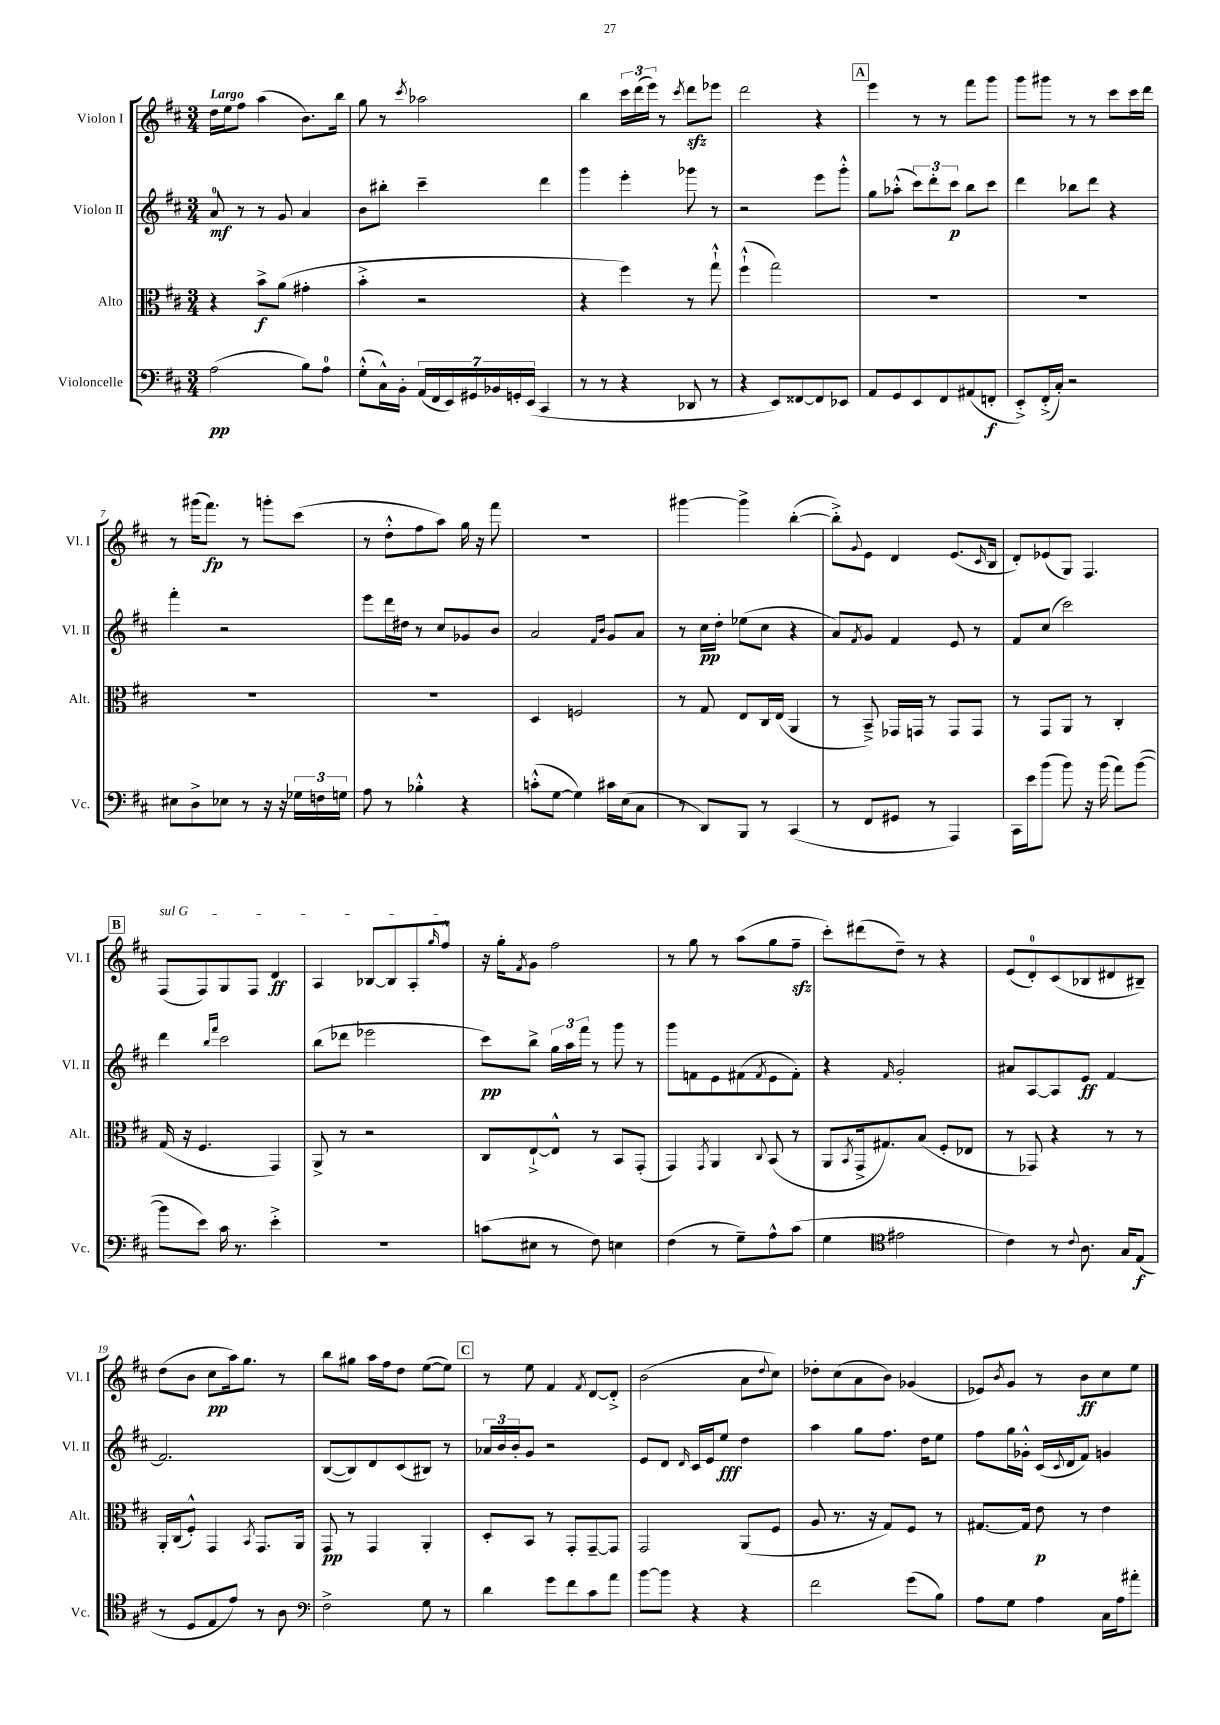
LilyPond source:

<<
\new StaffGroup <<
\new Staff = "s0" \with { instrumentName = "Violon I" shortInstrumentName = "Vl. I" } {
    \clef treble \key d \major \numericTimeSignature \time 3/4 \tempo "Largo"
    d''16 e''16 fis''8 a''4( b'8.) b''16 |
    g''8 r8 \acciaccatura { cis'''8 } aes''2 |
    b''4 \tuplet 3/2 { cis'''16 d'''16( e'''16) } r8 \acciaccatura { cis'''8 } d'''8\sfz ees'''8 |
    d'''2 r4 |
    \mark \markup { \box "A" } e'''4 r8 r8 fis'''8 g'''8 |
    g'''8 gis'''8 r8 r8 cis'''8 cis'''16 d'''16 |
    r8 gis'''16( fis'''8.\fp) r8 g'''8-. cis'''8( |
    r8 d''8-.-^ fis''8 a''8) g''16 r16 fis'''8 |
    R2. |
    gis'''4~ gis'''4-> b''4~-.( |
    b''8-.->) \appoggiatura { g'8 } e'8 d'4 e'8.( \grace { cis'16 } b16 |
    d'8-.) ees'8( g8) fis4. |
    \mark \markup { \box "B" } \once \override TextSpanner.bound-details.left.text = \markup { \italic "sul G" } fis8\startTextSpan( fis8) g8 fis8 d'4\ff |
    a4 bes8~ bes8 a8-. \grace { g''16 } fis''8-^\stopTextSpan |
    r16 g''16-. \acciaccatura { fis'8 } g'8 fis''2 |
    r8 g''8 r8 a''8( g''8 fis''8--\sfz |
    cis'''8-.) dis'''8( d''8--) r8 r4 |
    e'8( d'8-0-.) cis'8( bes8 dis'8 bis8--) |
    d''8( b'8 cis''8\pp a''16) g''8. r8 |
    b''8 gis''8 a''16 fis''16 d''8 e''8~( e''8) |
    \mark \markup { \box "C" } r8 e''8 fis'4 \acciaccatura { fis'8 } d'8~ d'8-.-> |
    b'2( a'8 \appoggiatura { d''8 } cis''8) |
    des''8-. cis''8( a'8 b'8) ges'4( |
    ees'8) \acciaccatura { b'8 } g'8 r8 b'8\ff cis''8 e''8 \bar "|." |
}
\new Staff = "s1" \with { instrumentName = "Violon II" shortInstrumentName = "Vl. II" } {
    \clef treble \key d \major \numericTimeSignature \time 3/4
    a'8-0\mf r8 r8 g'8 a'4 |
    b'8 bis''8-. cis'''4-- d'''4 |
    g'''4 e'''4-. ges'''8 r8 |
    r2 e'''8 g'''8-.-^ |
    \mark \markup { \box "A" } g''8 aes''8-.-^( \tuplet 3/2 { cis'''8) d'''8-. cis'''8\p } b''8 cis'''8 |
    d'''4 bes''8 d'''8 r4 |
    fis'''4-. r2 |
    e'''8 d'''16 dis''16 r8 cis''8 ges'8 b'8 |
    a'2 \grace { fis'16 b'16 } g'8 a'8 |
    r8 cis''16\pp d''16-. ees''8( cis''8 r4 |
    a'8) \acciaccatura { fis'8 } g'8 fis'4 e'8 r8 |
    fis'8 cis''8( cis'''2) |
    \mark \markup { \box "B" } d'''4 \grace { b''16 fis'''16 } cis'''2 |
    b''8( des'''8 ees'''2 |
    cis'''8\pp) b''8-> \tuplet 3/2 { g''16 a''16 fis'''16 } r8 g'''8 r8 |
    g'''8 f'8 e'8 fis'8( \acciaccatura { fis'8 } e'8 fis'8-.) |
    r4 \grace { fis'16 } g'2-. |
    ais'8 a8~ a8 e'8\ff fis'4~ |
    fis'2. |
    b8~( b8) d'8 cis'8( bis8) r8 |
    \mark \markup { \box "C" } \tuplet 3/2 { aes'16 b'16 b'16-. } g'8 r2 |
    e'8 d'8 \grace { d'16 } cis'16 e'16 e''8\fff d''4 |
    a''4 g''8 fis''8. d''16 e''8 |
    fis''8 g''16 ges'16-.-^ cis'16( \appoggiatura { cis'8 } d'16 fis'8) g'4 \bar "|." |
}
\new Staff = "s2" \with { instrumentName = "Alto" shortInstrumentName = "Alt." } {
    \clef alto \key d \major \numericTimeSignature \time 3/4
    r4 b'8->\f a'8( gis'4-. |
    b'4-.-> r2 |
    r4 fis''4) r8 g''8-!-^ |
    fis''4-!-^( g''2) |
    \mark \markup { \box "A" } R2. |
    R2. |
    R2. |
    R2. |
    d4 f2 |
    r8 g8 e8 cis16 e16( a,4 |
    r8 b,8--->) ges,16 g,16 r8 g,8 g,8 |
    r8 g,8 a,8 r8 cis4-. |
    \mark \markup { \box "B" } g16( r16 fis4. g,4) |
    a,8-> r8 r2 |
    cis8 e8~-!-> e8-^ r8 b,8 g,8-.( |
    g,4) \acciaccatura { g,8 } a,4 \appoggiatura { cis8 } b,8( r8 |
    a,8 \acciaccatura { b,8 } g,16-> gis8.) b8( fis8-. ees8 |
    r8 ges,8) r4 r8 r8 |
    a,16-. cis16( fis8-.-^) g,4 \acciaccatura { b,8 } g,8. a,16 |
    g,8\pp r8 g,4 a,4-. |
    \mark \markup { \box "C" } d8-. b,8 r8 g,8-. g,8~-- g,8 |
    g,2 a,8( fis8 |
    a8 r8. r16 g8) fis8 r8 |
    gis8.~ gis16 e'8\p r8 e'4 \bar "|." |
}
\new Staff = "s3" \with { instrumentName = "Violoncelle" shortInstrumentName = "Vc." } {
    \clef bass \key d \major \numericTimeSignature \time 3/4
    a2\pp( b8) a8-0 |
    g8-.-^( cis16-^) b,16-. \tuplet 7/4 { a,16( fis,16 e,16) gis,16 bes,16 g,16-. e,16( } cis,4 |
    r8 r8 r4 des,8 r8 |
    r4 e,8) fisis,8~ fisis,8 ees,8 |
    \mark \markup { \box "A" } a,8 g,8 e,8 fis,8 ais,8( f,8-.\f |
    e,8-.->) fis,16-.->( cis16-.) r2 |
    eis8 d8-> ees8 r8 r16 r16 \tuplet 3/2 { ges16 f16 g16 } |
    a8 r8 bes4-.-^ r4 |
    c'8-.-^( g8~ g4) cis'16 e16( cis8 |
    r8 d,8) b,,8 r8 cis,4( |
    r8 fis,8 gis,8 r8 a,,4) |
    cis,16 e'16 b'8( b'8) r16 b'16( a'8) b'8~( |
    \mark \markup { \box "B" } b'8 e'8) cis'16 r8. e'4-.-> |
    R2. |
    c'8( eis8 r8 fis8) e4 |
    fis4( r8 g8--) a8-^ cis'8( |
    g4 \clef tenor eis'2 |
    cis'4) r8 \appoggiatura { cis'8 } a8. g16 e8\f( |
    r8 d8 e8 e'8) r8 a8 |
    \clef bass fis2-> g8 r8 |
    \mark \markup { \box "C" } d'4 g'8 fis'8 cis'8 a'8 |
    b'8~ b'8 r4 r4 |
    fis'2 g'8( b8) |
    a8 g8 a4 cis16 a16 ais'8-. \bar "|." |
}
>>
>>
